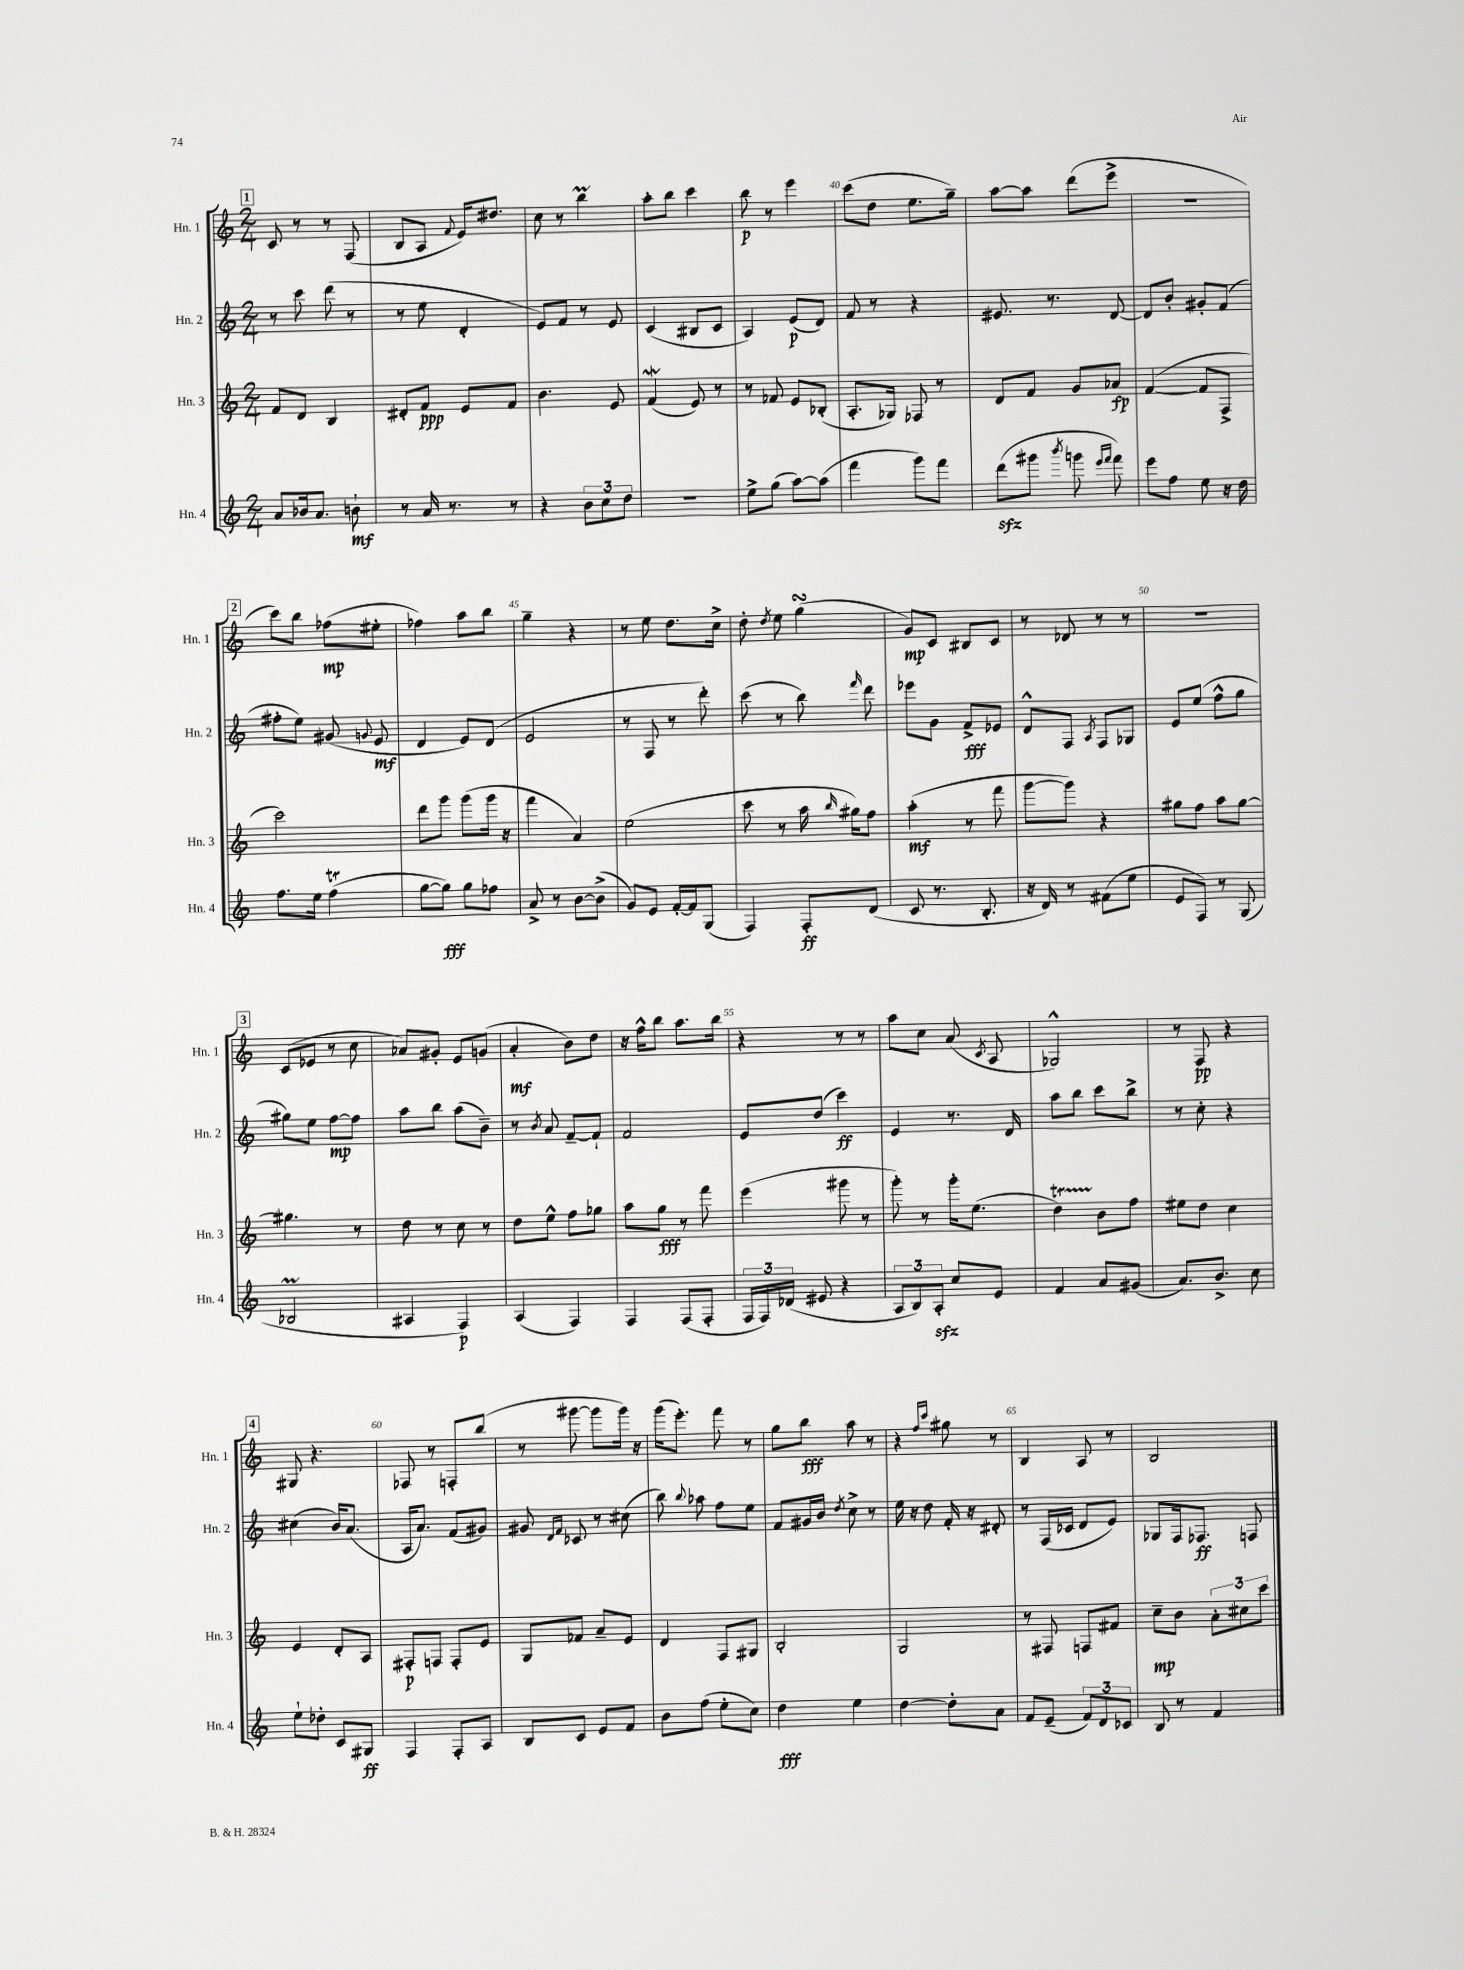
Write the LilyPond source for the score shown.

<<
\new StaffGroup <<
\new Staff = "s0" \with { instrumentName = "Hn. 1" shortInstrumentName = "Hn. 1" } {
    \clef treble \key c \major \numericTimeSignature \time 2/4
    \autoBeamOff \mark \markup { \box "1" } c'8 r8 r8 f8( |
    b8[ a8] \appoggiatura { f'8 } e'16[) dis''8.] |
    c''8 r8 b''4\prall |
    a''8[-. b''8] c'''4 |
    b''8\p r8 e'''4 |
    c'''8[( d''8] e''8.[ g''16]--) |
    a''8[~ a''8] d'''8[( e'''8]-> |
    R2 |
    \mark \markup { \box "2" } c'''8[) b''8] fes''8[\mp( eis''8]-. |
    fes''4) a''8[ b''8] |
    g''4-- r4 |
    r8 e''8 d''8.[ c''16]-> |
    d''8-. \acciaccatura { d''8 } e''8 g''4\turn( |
    g'8[\mp) c'8] bis8[ c'8] |
    r8 des'8 r8 r8 |
    r2 |
    \mark \markup { \box "3" } c'8[( ees'8] r8 c''8 |
    aes'8[) gis'8]-. e'8[ g'8]( |
    a'4-.\mf b'8[) d''8] |
    r16 f''16[-^ b''8] a''8.[ b''16] |
    r4 r8 r8 |
    a''8[ c''8] a'8( \acciaccatura { c'8 } a8 |
    ges2-^) |
    r8 f8\pp r4 |
    \mark \markup { \box "4" } gis8 r4. |
    fes8 r8 f8[-. b''8]( |
    r8 gis'''8~ gis'''8[ gis'''16]) r16 |
    g'''16[( e'''8.]-.) f'''8 r8 |
    g''8[ b''8]\fff a''8 r8 |
    r4 \grace { f''16[ c'''16] } gis''8 r8 |
    b4 a8 r8 |
    b2 \bar "|." |
}
\new Staff = "s1" \with { instrumentName = "Hn. 2" shortInstrumentName = "Hn. 2" } {
    \clef treble \key c \major \numericTimeSignature \time 2/4
    \autoBeamOff \mark \markup { \box "1" } r8 c'''8 d'''8( r8 |
    r8 e''8 d'4-. |
    e'8[) f'8] r8 e'8 |
    c'4( bis8[ c'8] |
    a4) e'8[\p( d'8]) |
    f'8 r8 r4 |
    eis'8. r8. d'8~ |
    d'8[ b'8]-. gis'8[-. f'8]( |
    \mark \markup { \box "2" } fis''8[-. e''8]) gis'8( \appoggiatura { g'8 } e'8\mf |
    d'4 e'8[) d'8]( |
    e'2 |
    r8 f8 r8 d'''8-.) |
    c'''8( r8 b''8) \grace { f'''16 } d'''8 |
    ees'''8[ g'8] f'8[->\fff ees'8] |
    d'8[-^ f8] \acciaccatura { a8 } f8[ ges8] |
    e'8[ e''8]( f''8[-^ g''8] |
    \mark \markup { \box "3" } gis''8[) e''8] f''8[~\mp f''8] |
    a''8[ b''8] a''8[( b'8]--) |
    r8 \acciaccatura { b'8 } a'8 f'8[~-- f'8]-! |
    f'2 |
    e'8[ d''8]( c'''4\ff) |
    e'4 r8. d'16 |
    a''8[ b''8] c'''8[ b''8]-> |
    r8 c''8-. r4 |
    \mark \markup { \box "4" } cis''4( b'16[) a'8.]( |
    a16[ a'8.]) f'8[( gis'8]) |
    gis'8 \grace { d'16[ f'16] } ces'8 r8 cis''8( |
    b''8) \appoggiatura { b''8 } aes''8 f''8[ e''8] |
    f'8[ gis'16 b'16] \acciaccatura { d''8 } c''8-> r8 |
    e''16 r16 d''8 f'16-. r16 dis'8-. |
    r8 f16[( ces'16] d'8[ e'8]) |
    ges8[ f16 fes8.]\ff f8 \bar "|." |
}
\new Staff = "s2" \with { instrumentName = "Hn. 3" shortInstrumentName = "Hn. 3" } {
    \clef treble \key c \major \numericTimeSignature \time 2/4
    \autoBeamOff \mark \markup { \box "1" } f'8[ d'8] b4 |
    dis'8[-. f'8]\ppp e'8[ f'8] |
    b'4. e'8 |
    f'4\mordent( e'8) r8 |
    r8 fes'8 e'8[ bes8]-.( |
    a8.[-. ges16]) fes8 r8 |
    d'8[ f'8] g'8[ aes'8]\fp |
    f'4~( f'8[ f8]-> |
    \mark \markup { \box "2" } c'''2) |
    d'''8[ g'''8] g'''8[( g'''16] r16 |
    f'''4 a'4) |
    e''2( |
    c'''8 r8 a''16 \grace { b''16 } gis''16[) f''8] |
    a''4-.\mf( r8 f'''8 |
    g'''8[~ g'''8]) r4 |
    gis''8[ f''8] a''8[ gis''8]~ |
    \mark \markup { \box "3" } gis''4. r8 |
    d''8 r8 c''8 r8 |
    d''8[ e''8]-^ f''8[ ges''8] |
    a''8[ g''8]\fff r8 f'''8 |
    e'''4( gis'''8 r8 |
    g'''8-.) r8 g'''16[-. e''8.]( |
    d''4\startTrillSpan) b'8[\stopTrillSpan f''8] |
    eis''8[ d''8] c''4 |
    \mark \markup { \box "4" } e'4 d'8[-. a8] |
    fis8[-.\p f8] f8[-. e'8] |
    g8[ fes'8] a'8[-- e'8] |
    d'4 f8[ gis8] |
    b2-. |
    g2 |
    r8 fis8 f8[ fis'8] |
    c''8[--\mp b'8] \tuplet 3/2 { a'8[-. cis''8 c'''8] } \bar "|." |
}
\new Staff = "s3" \with { instrumentName = "Hn. 4" shortInstrumentName = "Hn. 4" } {
    \clef treble \key c \major \numericTimeSignature \time 2/4
    \autoBeamOff \mark \markup { \box "1" } a'8[ bes'16 a'8.] b'8-!\mf |
    r8 a'16 r8. r8 |
    r4 \tuplet 3/2 { b'8[ c''8 d''8] } |
    r2 |
    e''8[-> g''8]( a''8[~) a''8]( |
    f'''4 g'''8[) f'''8] |
    d'''8[\sfz( gis'''8] \acciaccatura { b'''8 } g'''8 \grace { e'''16[ f'''16] } f'''8) |
    e'''8[ f''8] e''8 r16 d''16 |
    \mark \markup { \box "2" } f''8.[ e''16] f''4\trill( |
    g''8[~ g''8]\fff) g''8[ fes''8] |
    a'8-> r8 b'8[~ b'8]->( |
    g'8[) e'8] f'16[~-. f'16 g8]( |
    f4) f8[-.\ff d'8]( |
    c'8 r8. b8.-. |
    r16 d'16) r8 fis'8[( e''8] |
    e'8[ f8]) r8 g8( |
    \mark \markup { \box "3" } bes2\prall |
    ais4 f4\p) |
    a4( f4) |
    f4 f8[( f8]-. |
    \tuplet 3/2 { f16[ f16) des'16]( } eis'8 r4 |
    \tuplet 3/2 { a8[ b8) a8]-.\sfz } c''8[ e'8] |
    f'4 a'8[ gis'8]( |
    a'8.[) b'8.]-> c''8 |
    \mark \markup { \box "4" } e''8[-! des''8]-. c'8[ gis8]\ff |
    f4 f8[-. a8] |
    b8[ c'8] e'8[ f'8] |
    b'8[ f''8]( e''8[-. c''8]) |
    d''4\fff e''4 |
    d''4~ d''8[-. a'8] |
    f'8[ e'8]--( \tuplet 3/2 { f'8[) d'8 ces'8] } |
    b8 r8 f'4 \bar "|." |
}
>>
>>
\layout { \context { \Score currentBarNumber = #35 \override BarNumber.break-visibility = ##(#f #t #t) barNumberVisibility = #(every-nth-bar-number-visible 5) } }
